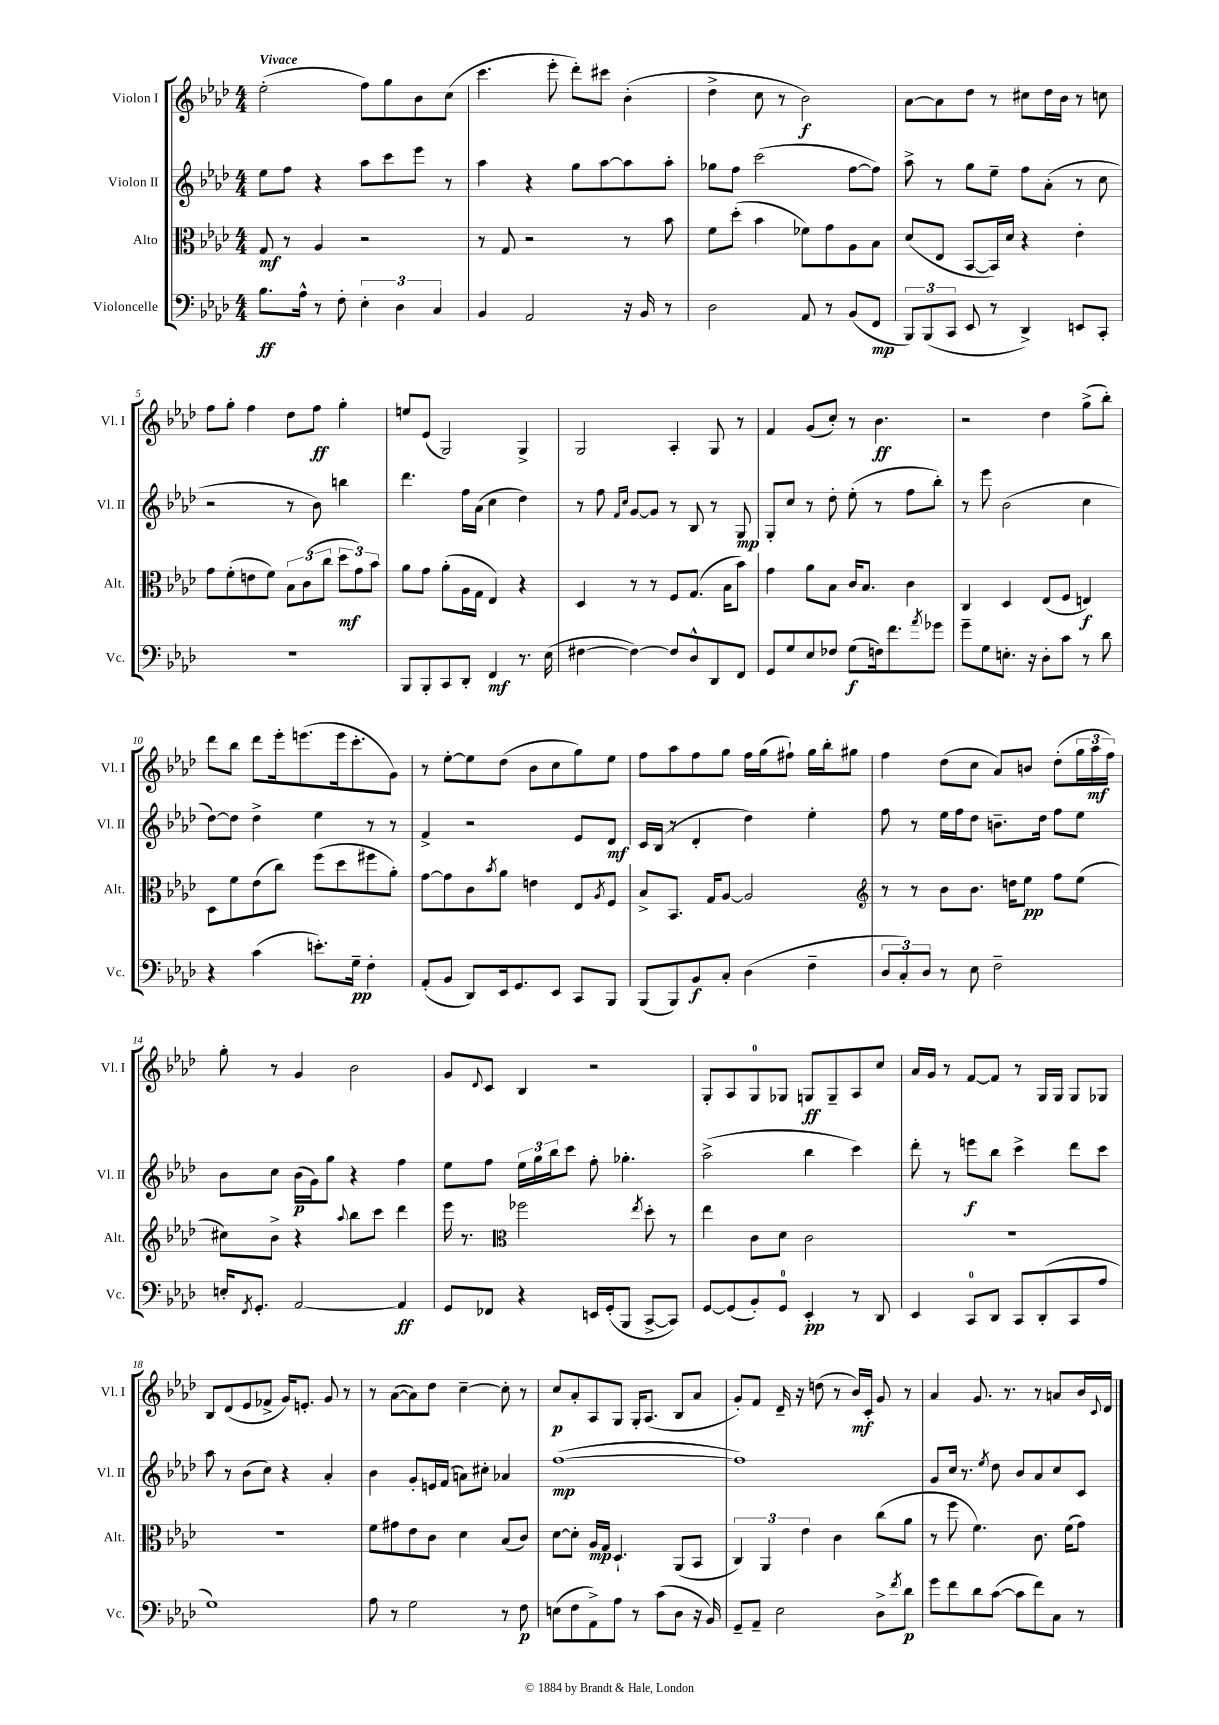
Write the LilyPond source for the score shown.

<<
\new StaffGroup <<
\new Staff = "s0" \with { instrumentName = "Violon I" shortInstrumentName = "Vl. I" } {
    \clef treble \key aes \major \numericTimeSignature \time 4/4 \tempo "Vivace"
    ees''2-.( f''8) g''8 bes'8 c''8( |
    c'''4. ees'''8-. des'''8-.) cis'''8 bes'4-.( |
    des''4-> c''8 r8 bes'2\f) |
    aes'8~ aes'8 des''8 r8 cis''8 des''16 bes'16 r8 c''8 |
    f''8 g''8-. f''4 des''8 f''8\ff g''4-. |
    e''8 ees'8( g2) g4-> |
    g2 aes4-. g8 r8 |
    f'4 g'8( c''8-.) r8 bes'4.\ff |
    r2 des''4 g''8->( bes''8-.) |
    des'''8 bes''8 des'''8 ees'''16-. e'''8.( e'''16 c'''8.-. g'8) |
    r8 ees''8~-. ees''8 des''8( bes'8 c''8 g''8) ees''8 |
    f''8 aes''8 f''8 g''8 f''16 g''16( fis''8-!) g''16 bes''16-. gis''8 |
    f''4 des''8( c''8 aes'8) b'8 des''8-.( \tuplet 3/2 { g''16 aes''16\mf f''16) } |
    g''8-. r8 g'4 bes'2 |
    g'8 \appoggiatura { des'8 } c'8 bes4 r2 |
    g8-. aes8 g8-0 ges8 g8\ff g8-- aes8 c''8 |
    aes'16 g'16 r8 f'8~ f'8 r8 g16 g16 g8 ges8 |
    bes8 des'8( ees'8 fes'8-> g'16) e'8.-. g'8 r8 |
    r8 aes'8~( aes'8) des''8 c''4~-- c''8-. r8 |
    c''8\p aes'8-. aes8 g8 g16-. aes8.( bes8 aes'8 |
    g'8-.) f'8 des'16-- r16 d''8( r8 bes'16\mf) c'16-. g'8 r8 |
    aes'4 g'8. r8. r8 a'8 bes'16 \appoggiatura { c'8 } des'16 \bar "|." |
}
\new Staff = "s1" \with { instrumentName = "Violon II" shortInstrumentName = "Vl. II" } {
    \clef treble \key aes \major \numericTimeSignature \time 4/4
    ees''8 f''8 r4 aes''8 c'''8 ees'''8 r8 |
    aes''4 r4 g''8 aes''8~ aes''8 aes''8-. |
    ges''8 f''8 c'''2( f''8~ f''8) |
    aes''8-> r8 g''8 ees''8-- f''8 aes'8-.( r8 c''8 |
    r2 r8 bes'8) b''4 |
    des'''4. f''16 aes'16( c''4 des''4) |
    r8 f''8 \grace { f'16 c''16 } g'8~ g'8 r8 bes8 r8 g8\mp |
    g8-. c''8 r8 des''8-. ees''8-.( r8 f''8 bes''8-.) |
    r8 ees'''8 bes'2( c''4 |
    des''8~) des''8 des''4-> ees''4 r8 r8 |
    f'4-> r2 ees'8 des'8\mf |
    c'16 bes16( r8 des'4-. des''4) ees''4-. |
    f''8 r8 ees''16 f''16 des''8 b'8.-- des''16 f''8 ees''8 |
    bes'8 c''8 bes'16\p( g'16) g''8 r4 f''4 |
    ees''8 f''8 \tuplet 3/2 { ees''16 g''16 bes''16 } c'''8 f''8-. ges''4.-. |
    aes''2->( bes''4 c'''4) |
    des'''8-. r8 e'''8\f bes''8 c'''4-> des'''8 c'''8 |
    aes''8 r8 bes'8( c''8) r4 aes'4-. |
    bes'4 g'8-. e'16 f'16( a'8) cis''8-. aes'4 |
    f''1~\mp( |
    f''1) |
    g'8 c''16 r8. \acciaccatura { ees''8 } des''8 bes'8 aes'8 c''8 c'8 \bar "|." |
}
\new Staff = "s2" \with { instrumentName = "Alto" shortInstrumentName = "Alt." } {
    \clef alto \key aes \major \numericTimeSignature \time 4/4
    g8\mf r8 aes4 r2 |
    r8 g8 r2 r8 bes'8 |
    f'8 des''8-.( bes'4 fes'8) g'8 aes8 bes8 |
    des'8( ees8 bes,8~ bes,16) des'16 r4 ees'4-. |
    g'8 f'8-.( e'8 f'8) \tuplet 3/2 { bes8 c'8( c''8 } \tuplet 3/2 { des''8\mf g'8) bes'8 } |
    aes'8 g'8 aes'8-.( aes16 g16 ees4) r4 |
    des4 r8 r8 f8 g8.( bes16 bes'8) |
    g'4 aes'8 bes8 c'16 bes8. c'4 |
    c4 des4 ees8( f8 e4\f) |
    des8 f'8 ees'8( c''8) f''8( des''8 fis''8 aes'8-.) |
    g'8~ g'8 c'8 \acciaccatura { bes'8 } aes'8 e'4 ees8 \acciaccatura { aes8 } f8 |
    bes8-> bes,8. g16 aes8~ aes2 |
    \clef treble r8 r8 bes'8 bes'8. d''16 ees''8\pp f''8 ees''8( |
    cis''8) bes'8-> r4 \appoggiatura { aes''8 } bes''8 c'''8 des'''4 |
    ees'''16 r8. \clef alto fes''2 \acciaccatura { ees''8 } des''8-. r8 |
    ees''4 c'8 des'8 c'2 |
    R1 |
    R1 |
    f'8 gis'8 ees'8 c'8 des'4 bes8( c'8) |
    des'8~ des'8-. aes16\mp g16 des4.-! aes,8( bes,8 |
    \tuplet 3/2 { c4) aes,4 ees'4 } c'4 c''8( aes'8 |
    r8 f''8 f'4.) c'8. f'16( g'8) \bar "|." |
}
\new Staff = "s3" \with { instrumentName = "Violoncelle" shortInstrumentName = "Vc." } {
    \clef bass \key aes \major \numericTimeSignature \time 4/4
    bes8.\ff aes16-^ r8 f8-. \tuplet 3/2 { ees4-. des4 c4 } |
    bes,4 aes,2 r16 bes,16 r8 |
    des2 aes,8 r8 bes,8( f,8\mp |
    \tuplet 3/2 { bes,,8) bes,,8( c,8 } ees,8 r8 des,4->) e,8 c,8-. |
    R1 |
    bes,,8 bes,,8-. c,8 des,8-. f,4\mf r8. ees16( |
    fis4~ fis4~) fis8 des8-^ des,8 f,8 |
    g,8 g8 ees8 fes8 g8\f( f16) f'8. \acciaccatura { aes'8 } ges'8 |
    g'8-- g8 e8.-. r16 des8-. c'8 r8 des'8 |
    r4 c'4( e'8.-.) g16--\pp f4-. |
    aes,8-.( bes,8 des,8) ees,16 g,8. ees,8 c,8 bes,,8 |
    bes,,8( bes,,8) bes,8\f c8-. des4( f4-- |
    \tuplet 3/2 { des8 c8-.) des8 } r8 ees8 f2-- |
    e16-. \acciaccatura { f,8 } g,8.-. aes,2~ aes,4\ff |
    g,8 fes,8 r4 e,16 g,16-.( bes,,8 c,8~-> c,8) |
    g,8~ g,8( bes,8-.) g,8-0 ees,4-.\pp r8 des,8 |
    ees,4 c,8-0 des,8 c,8 des,8-.( c,8 aes8 |
    g1) |
    aes8 r8 g2 r8 f8\p |
    e8( f8 aes,8->) aes8 r8 c'8( des8 r16 bes,16) |
    g,8-- aes,8-- ees2 des8-> \acciaccatura { f'8 } des'8\p |
    g'8 f'8 des'8 c'8~( c'8 f'8) c8 r8 \bar "|." |
}
>>
>>
